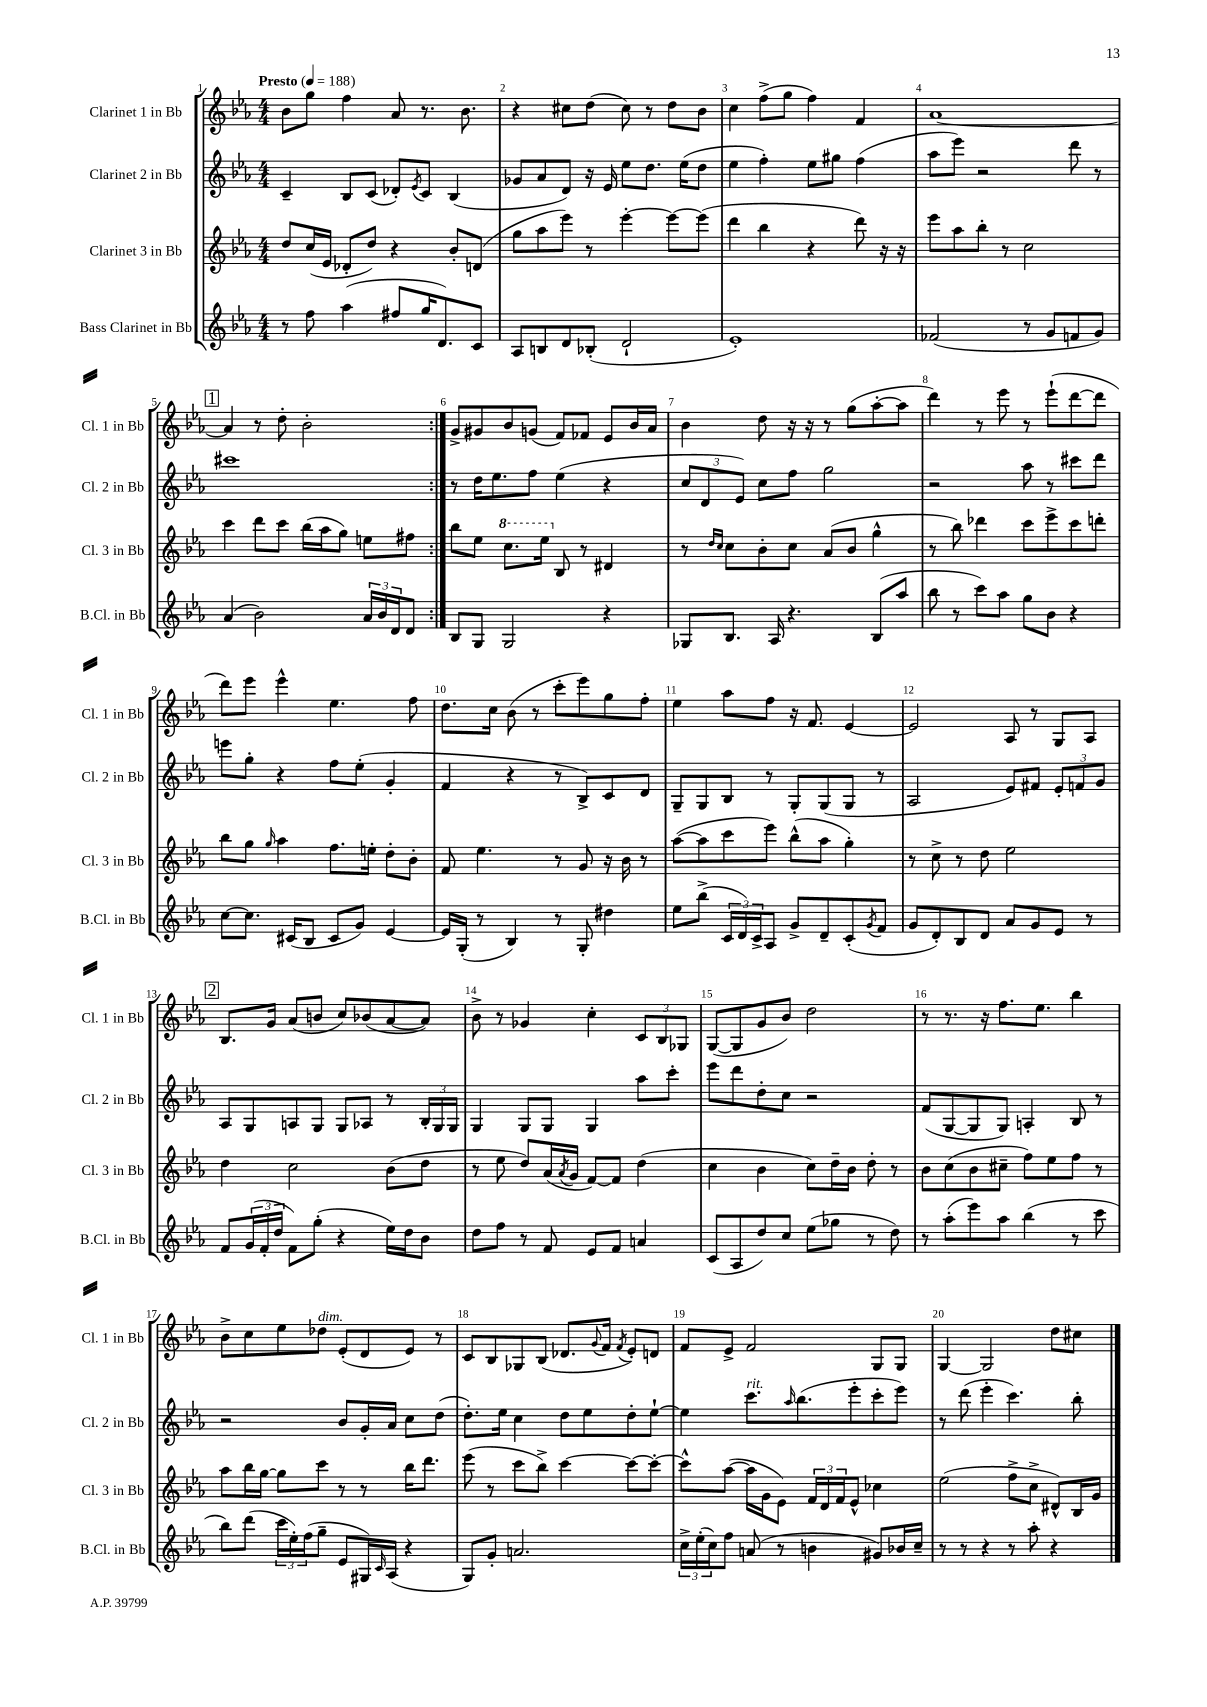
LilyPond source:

<<
\new StaffGroup <<
\new Staff = "s0" \with { instrumentName = "Clarinet 1 in Bb" shortInstrumentName = "Cl. 1 in Bb" } {
    \clef treble \key ees \major \numericTimeSignature \time 4/4 \tempo "Presto" 4 = 188
    \repeat volta 2 { bes'8 g''8 f''4 aes'8 r8. bes'8. |
    r4 cis''8 d''8( cis''8) r8 d''8 bes'8 |
    c''4 f''8->( g''8 f''4) f'4 |
    aes'1~ |
    \mark \markup { \box "1" } aes'4 r8 d''8-. bes'2-. | }
    g'8-> gis'8 bes'8 g'8( f'8) fes'8 ees'8 bes'16 aes'16 |
    bes'4 d''8 r16 r16 r8 g''8( aes''8~-. aes''8 |
    d'''4) r8 ees'''8 r8 ees'''8-!( d'''8~ d'''8 |
    d'''8) ees'''8 ees'''4-^ ees''4. f''8 |
    d''8. c''16 bes'8( r8 c'''8-. ees'''8) g''8 f''8-. |
    ees''4 aes''8 f''8 r16 f'8. ees'4~ |
    ees'2 aes8 r8 g8 aes8 |
    \mark \markup { \box "2" } bes8. g'16 aes'8( b'8 c''8) bes'8( aes'8~ aes'8) |
    bes'8-> r8 ges'4 c''4-. \tuplet 3/2 { c'8 bes8 ges8 } |
    g8~( g8 g'8 bes'8) d''2 |
    r8 r8. r16 f''8. ees''8. bes''4 |
    bes'8-> c''8 ees''8 des''8^\markup { \italic "dim." } ees'8-.( d'8 ees'8) r8 |
    c'8 bes8 ges8 bes8( des'8. \appoggiatura { g'8 } f'16 \acciaccatura { f'8 } ees'8-.) d'8 |
    f'8 ees'8-> f'2 g8 g8 |
    g4~ g2 d''8 cis''8 \bar "|." |
}
\new Staff = "s1" \with { instrumentName = "Clarinet 2 in Bb" shortInstrumentName = "Cl. 2 in Bb" } {
    \clef treble \key ees \major \numericTimeSignature \time 4/4
    \repeat volta 2 { c'4-- bes8 c'8( des'8-.) \acciaccatura { ees'8 } c'8 bes4( |
    ges'8 aes'8 d'8) r16 ees'16 ees''8 d''8. ees''16( d''8 |
    ees''4 f''4-.) ees''8 gis''8 f''4( |
    aes''8 ees'''8) r2 d'''8 r8 |
    \mark \markup { \box "1" } cis'''1 | }
    r8 d''16 ees''8. f''8 ees''4( r4 |
    \tuplet 3/2 { c''8 d'8 ees'8) } c''8 f''8 g''2 |
    r2 aes''8 r8 cis'''8 d'''8 |
    e'''8 g''8-. r4 f''8 ees''8-.( g'4-. |
    f'4 r4 r8 bes8->) c'8 d'8 |
    g8-- g8 bes8 r8 g8-. g8( g8 r8 |
    aes2 ees'8) fis'8 \tuplet 3/2 { ees'8-. f'8 g'8 } |
    \mark \markup { \box "2" } aes8 g8 a8 g8 g8 aes8 r8 \tuplet 3/2 { bes16-. g16 g16 } |
    g4 g8 g8 g4 aes''8 c'''8-. |
    ees'''8 d'''8 d''8-. c''8 r2 |
    f'8( g8~ g8 g8) a4-. bes8 r8 |
    r2 bes'8 g'16-. aes'16 c''8 d''8( |
    d''8.-.) ees''16 c''4 d''8 ees''8 d''8-. ees''8~-! |
    ees''4 c'''8.^\markup { \italic "rit." } \grace { aes''16 } bes''8.( ees'''8-. c'''8-. ees'''8) |
    r8 d'''8( ees'''4-. c'''4.) bes''8-. \bar "|." |
}
\new Staff = "s2" \with { instrumentName = "Clarinet 3 in Bb" shortInstrumentName = "Cl. 3 in Bb" } {
    \clef treble \key ees \major \numericTimeSignature \time 4/4
    \repeat volta 2 { d''8 c''16( ees'16 des'8-. d''8) r4 bes'8-. d'8( |
    g''8 aes''8 ees'''8) r8 ees'''4~-. ees'''8~ ees'''8( |
    d'''4 bes''4 r4 d'''8) r16 r16 |
    ees'''8 aes''8 bes''8-. r8 c''2 |
    \mark \markup { \box "1" } c'''4 d'''8 c'''8 bes''16( aes''16 g''8) e''8 fis''8 | }
    bes''8 ees''8 \ottava #1 c'''8. ees'''16 \ottava #0 bes8 r8 dis'4 |
    r8 \grace { d''16 c''16 } c''8 bes'8-. c''8 aes'8( bes'8 g''4-^ |
    r8 bes''8) des'''4 c'''8 ees'''8-> c'''8 d'''8-. |
    bes''8 g''8 \grace { g''16 } aes''4 f''8. e''16-. d''8-. bes'8-. |
    f'8 ees''4. r8 g'8 r16 bes'16 r8 |
    aes''8~( aes''8 c'''8 ees'''8) bes''8-^( aes''8 g''4-.) |
    r8 c''8-> r8 d''8 ees''2 |
    \mark \markup { \box "2" } d''4 c''2 bes'8( d''8 |
    r8 ees''8 d''8) aes'16( \acciaccatura { aes'8 } g'16 f'8~) f'8 d''4( |
    c''4 bes'4 c''8) d''16-- bes'16 d''8-. r8 |
    bes'8 c''8( bes'8 cis''8-- f''8) ees''8 f''8 r8 |
    aes''8 bes''16 g''16~ g''8 c'''8 r8 r8 bes''16 d'''8. |
    ees'''8( r8 c'''8 bes''8->) c'''4~ c'''8~ c'''8~-. |
    c'''8-^ aes''8~( aes''16 g'16 ees'8) \tuplet 3/2 { f'16 d'16 f'16 } ees'8-^ ces''4 |
    ees''2( f''8-> c''8-> dis'8-^) bes16 g'16 \bar "|." |
}
\new Staff = "s3" \with { instrumentName = "Bass Clarinet in Bb" shortInstrumentName = "B.Cl. in Bb" } {
    \clef treble \key ees \major \numericTimeSignature \time 4/4
    \repeat volta 2 { r8 f''8 aes''4( fis''8 g''16 d'8.) c'8 |
    aes8 b8 d'8 bes8-.( d'2-! |
    ees'1-.) |
    fes'2( r8 g'8 f'8 g'8) |
    \mark \markup { \box "1" } aes'4( bes'2) \tuplet 3/2 { aes'16 bes'16 d'16 } d'8 | }
    bes8 g8 g2 r4 |
    ges8 bes8. aes16 r4. bes8( aes''8 |
    bes''8 r8 c'''8) aes''8 g''8 bes'8 r4 |
    c''8~ c''8. cis'16( bes8 cis'8 g'8) ees'4~ |
    ees'16 g16-.( r8 bes4) r8 g8-. dis''4 |
    ees''8 bes''8->( \tuplet 3/2 { c'16 d'16) c'16-> } aes8 g'8-> d'8-- c'8-.( \acciaccatura { g'8 } f'8 |
    g'8 d'8-.) bes8 d'8 aes'8 g'8 ees'8 r8 |
    \mark \markup { \box "2" } f'8 \tuplet 3/2 { g'16( f'16-. d''16 } f'8) g''8-.( r4 ees''16) d''16 bes'8 |
    d''8 f''8 r8 f'8 ees'8 f'8 a'4 |
    c'8( aes8 d''8) c''8 ees''8( ges''8 r8 d''8) |
    r8 aes''8-.( ees'''8) aes''8 bes''4( r8 c'''8 |
    bes''8) d'''8( \tuplet 3/2 { c'''16 ees''16-.) f''16( } g''8-- ees'8 gis16) \grace { c'16 } aes16( r4 |
    g8) g'8-. a'2. |
    \tuplet 3/2 { c''16-> ees''16-.( c''16) } f''8 a'8( r8 b'4 gis'8) bes'16 c''16-- |
    r8 r8 r4 r8 aes''8-. r4 \bar "|." |
}
>>
>>
\layout { \context { \Score \override BarNumber.break-visibility = ##(#f #t #t) barNumberVisibility = #all-bar-numbers-visible } }
